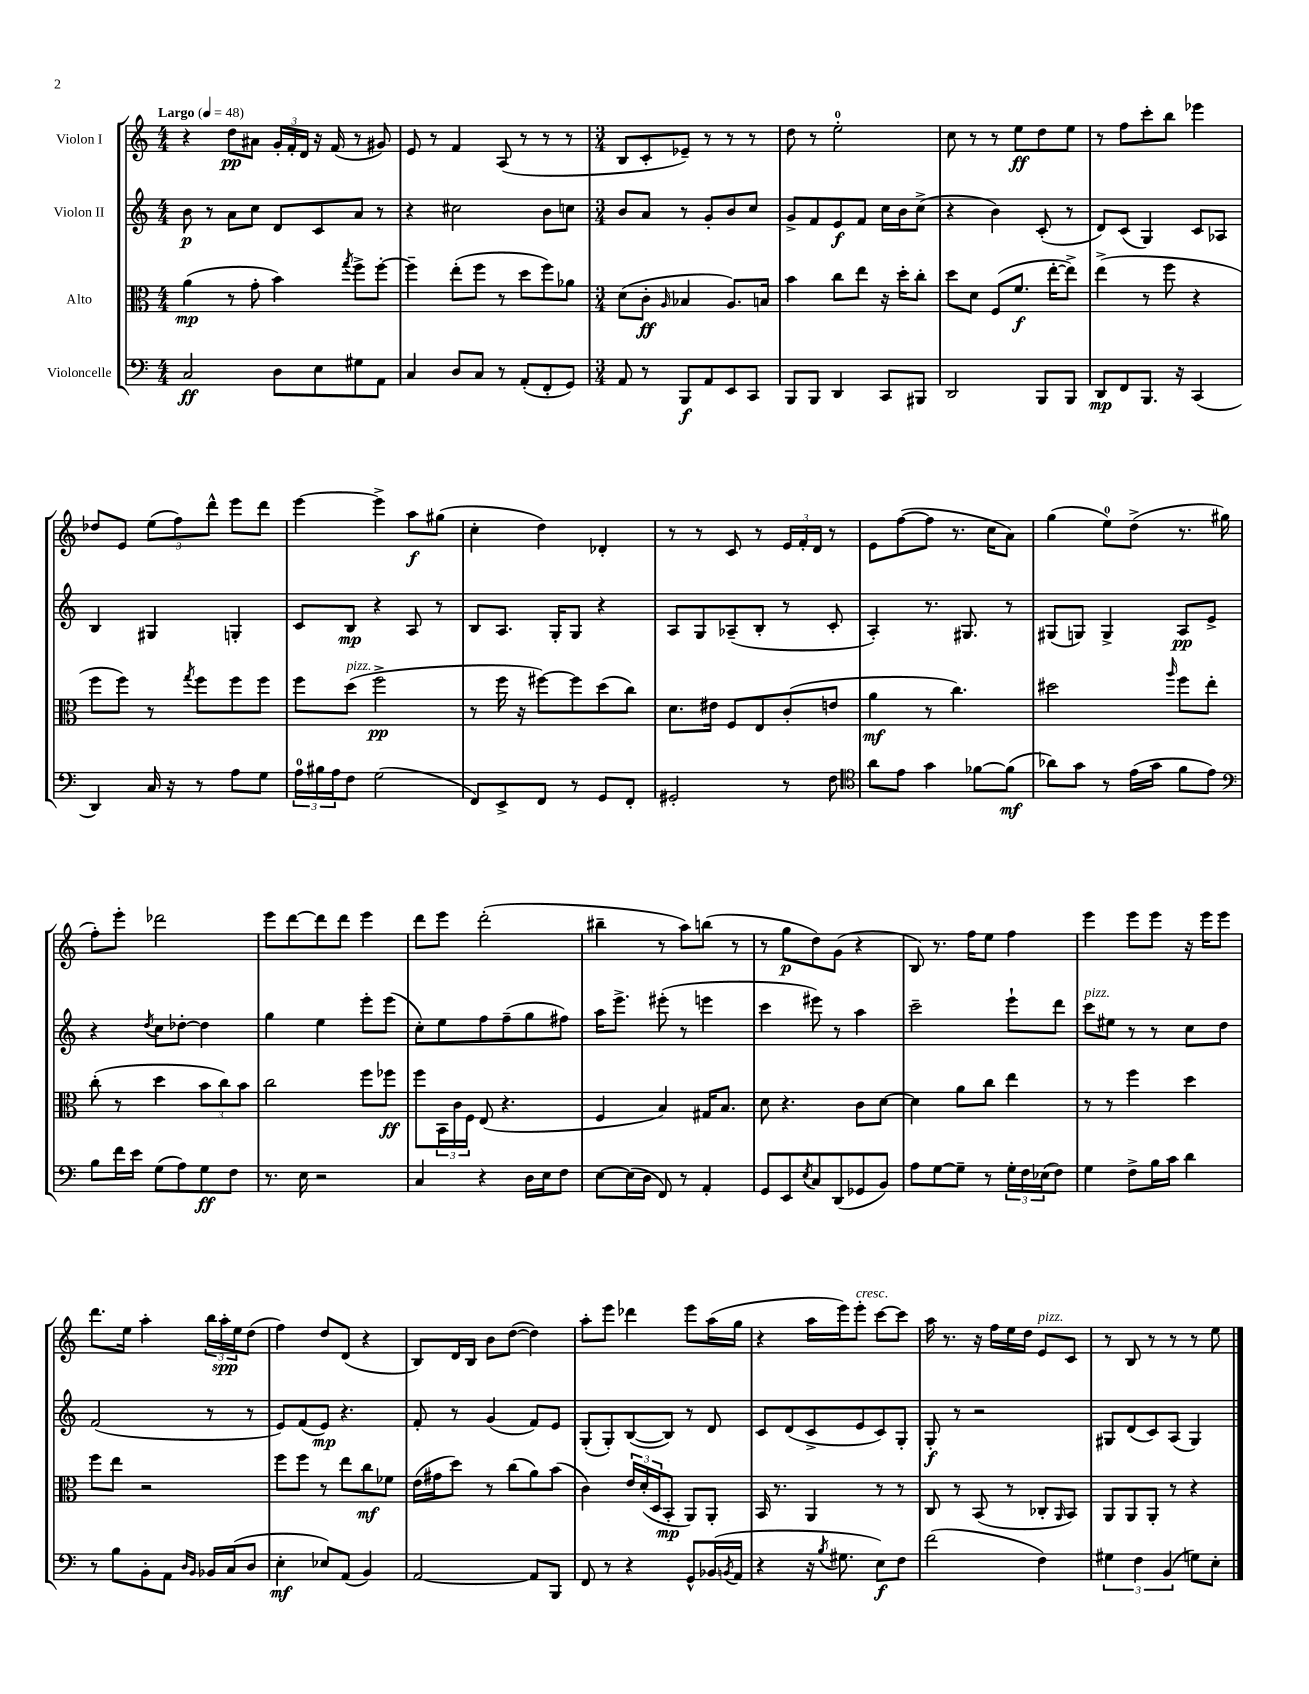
<<
\new StaffGroup <<
\new Staff = "s0" \with { instrumentName = "Violon I" } {
    \clef treble \key c \major \numericTimeSignature \time 4/4 \tempo "Largo" 4 = 48
    r4 d''8\pp ais'8 \tuplet 3/2 { g'16-. f'16-. d'16 } r16 f'16( r8 gis'8) |
    e'8 r8 f'4 a8( r8 r8 r8 |
    \numericTimeSignature \time 3/4 b8 c'8-. ees'8--) r8 r8 r8 |
    d''8 r8 e''2-0-. |
    c''8 r8 r8 e''8\ff d''8 e''8 |
    r8 f''8 c'''8-. b''8 ees'''4 |
    des''8 e'8 \tuplet 3/2 { e''8( f''8) d'''8-^ } e'''8 d'''8 |
    e'''4~ e'''4-> a''8\f gis''8( |
    c''4-. d''4) des'4-. |
    r8 r8 c'8 r8 \tuplet 3/2 { e'16 f'16-. d'16 } r8 |
    e'8 f''8~( f''8 r8. c''16 a'8) |
    g''4( e''8-0) d''8->( r8. gis''16 |
    f''8-.) e'''8-. des'''2 |
    e'''8 d'''8~ d'''8 d'''8 e'''4 |
    d'''8 e'''8 d'''2-.( |
    bis''4-- r8 a''8) b''8( r8 |
    r8 g''8\p d''8) g'8( r4 |
    b8) r8. f''16 e''8 f''4 |
    e'''4 e'''8 e'''8 r16 e'''16 e'''8 |
    d'''8. e''16 a''4-. \tuplet 3/2 { b''16 a''16-.\spp e''16 } d''8( |
    f''4) d''8 d'8( r4 |
    b8) d'16 b16 b'8 d''8~( d''4) |
    a''8-. e'''8 des'''4 e'''8 a''16( g''16 |
    r4 a''16 e'''16) e'''8-.^\markup { \italic "cresc." } c'''8~ c'''8 |
    a''16 r8. r16 f''16 e''16 d''16 e'8^\markup { \italic "pizz." } c'8 |
    r8 b8 r8 r8 r8 e''8 \bar "|." |
}
\new Staff = "s1" \with { instrumentName = "Violon II" } {
    \clef treble \key c \major \numericTimeSignature \time 4/4
    b'8\p r8 a'8 c''8 d'8 c'8 a'8 r8 |
    r4 cis''2 b'8 c''8 |
    \numericTimeSignature \time 3/4 b'8 a'8 r8 g'8-. b'8 c''8 |
    g'8-> f'8 e'8\f f'8 c''16 b'16 c''8->( |
    r4 b'4) c'8-.( r8 |
    d'8) c'8( g4) c'8 aes8 |
    b4 gis4 g4-. |
    c'8 b8\mp r4 a8 r8 |
    b8 a8. g16-. g8 r4 |
    a8 g8 aes8--( b8-. r8 c'8-. |
    a4-.) r8. gis8. r8 |
    gis8( g8) g4-> a8\pp e'8-> |
    r4 \acciaccatura { d''8 } c''8 des''8~-. des''4 |
    g''4 e''4 e'''8-. e'''8( |
    c''8-.) e''8 f''8 f''8--( g''8 fis''8) |
    a''16 e'''8.-> eis'''8-.( r8 e'''4 |
    c'''4 eis'''8) r8 a''4 |
    c'''2-- e'''8-! d'''8 |
    c'''8^\markup { \italic "pizz." } eis''8 r8 r8 c''8 d''8 |
    f'2( r8 r8 |
    e'8) f'8( e'8\mp) r4. |
    f'8-. r8 g'4( f'8) e'8 |
    g8-.( g8-.) b8~( b8) r8 d'8 |
    c'8 d'8( c'8-> e'8 c'8) g8-. |
    g8-.\f r8 r2 |
    gis8 d'8( c'8) a8( gis4) \bar "|." |
}
\new Staff = "s2" \with { instrumentName = "Alto" } {
    \clef alto \key c \major \numericTimeSignature \time 4/4
    a'4\mp( r8 g'8-. b'4) \acciaccatura { g''8 } f''8-> f''8~-. |
    f''4-- e''8-.( f''8 r8 d''8 f''8) aes'8 |
    \numericTimeSignature \time 3/4 d'8( c'8-.\ff \grace { a16 } bes4 a8.) b16 |
    b'4 c''8 e''8 r16 d''16-. c''8-. |
    d''8 d'8 f8( f'8.\f e''16~-. e''8->) |
    e''4->( r8 f''8 r4 |
    f''8 f''8) r8 \acciaccatura { g''8 } f''8 f''8 f''8 |
    f''8 d''8^\markup { \italic "pizz." }( f''2->\pp |
    r8 f''16 r16 fis''8~) fis''8 d''8( c''8) |
    d'8. eis'16 f8 e8 c'8-.( e'8 |
    a'4\mf r8 c''4.) |
    dis''2 \grace { a''16 } f''8 e''8-. |
    c''8-.( r8 d''4 \tuplet 3/2 { b'8 c''8) b'8 } |
    c''2 f''8 fes''8\ff |
    f''8 \tuplet 3/2 { b,16 c'16 f16 } e8( r4. |
    f4 b4) gis16 b8. |
    d'8 r4. c'8 d'8~ |
    d'4 a'8 c''8 e''4 |
    r8 r8 f''4 d''4 |
    f''8 e''8 r2 |
    f''8 f''8 r8 e''8 c''8\mf fes'8 |
    e'16( gis'16 d''8) r8 c''8( a'8) b'8( |
    c'4) \tuplet 3/2 { e'16 d'16-.( d16 } b,8-.\mp a,8) a,8-. |
    b,16 r8. a,4 r8 r8 |
    c8 r8 b,8( r8 ces8-. \grace { a,16 } b,8) |
    a,8 a,8 a,8-. r8 r4 \bar "|." |
}
\new Staff = "s3" \with { instrumentName = "Violoncelle" } {
    \clef bass \key c \major \numericTimeSignature \time 4/4
    c2\ff d8 e8 gis8 a,8 |
    c4 d8 c8 r8 a,8-.( f,8-. g,8) |
    \numericTimeSignature \time 3/4 a,8 r8 b,,8\f a,8 e,8 c,8 |
    b,,8 b,,8 d,4 c,8 bis,,8 |
    d,2 b,,8 b,,8 |
    d,8\mp f,8 b,,8. r16 c,4( |
    d,4) c16 r16 r8 a8 g8 |
    \tuplet 3/2 { a16-0 bis16 a16 } f8 g2( |
    f,8) e,8-> f,8 r8 g,8 f,8-. |
    gis,2-. r8 f8 |
    \clef tenor a'8 e'8 g'4 fes'8~ fes'8\mf( |
    aes'8) g'8 r8 e'16( g'16 f'8 e'8) |
    \clef bass b8 f'16 e'16 g8( a8) g8\ff f8 |
    r8. e16 r2 |
    c4 r4 d16 e16 f8 |
    e8~ e16( d16 f,8) r8 a,4-. |
    g,8 e,8 \acciaccatura { e8 } c8 d,8( ges,8 b,8) |
    a8 g8~ g8-- r8 \tuplet 3/2 { g16-. f16 ees16( } f8) |
    g4 f8-> b16 c'16 d'4 |
    r8 b8 b,8-. a,8 \grace { d16 b,16 } bes,16 c16( d8 |
    e4-.\mf ees8) a,8( b,4) |
    a,2~ a,8 b,,8 |
    f,8 r8 r4 g,8-^ bes,16( \acciaccatura { b,8 } a,16 |
    r4 r16 \acciaccatura { b8 } gis8. e8\f) f8 |
    f'2( f4) |
    \tuplet 3/2 { gis4 f4 b,4( } g8) e8-. \bar "|." |
}
>>
>>
\layout { \context { \Score \remove "Bar_number_engraver" } }
